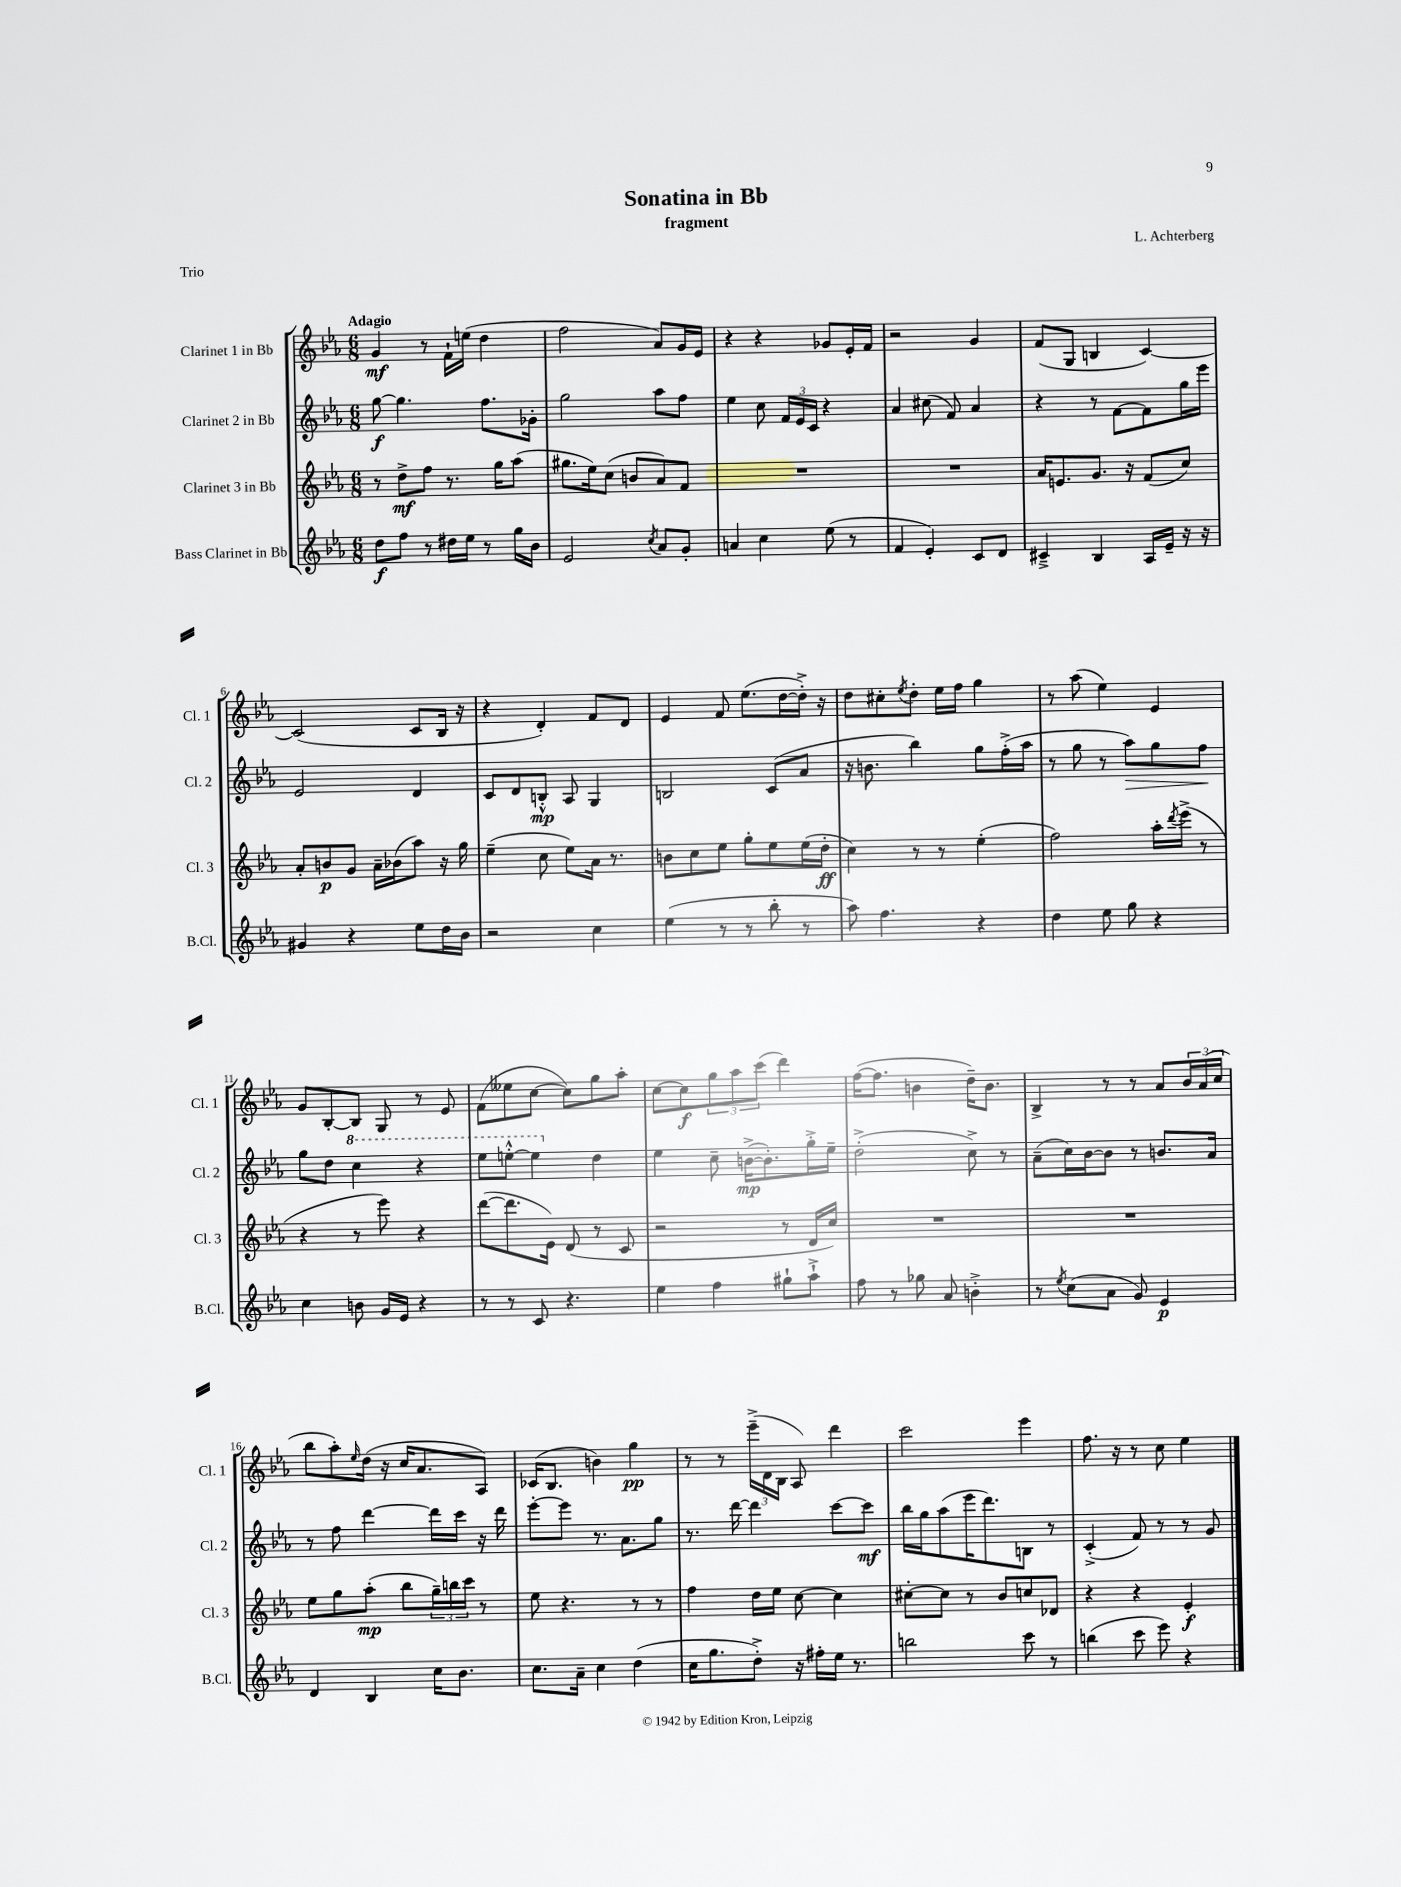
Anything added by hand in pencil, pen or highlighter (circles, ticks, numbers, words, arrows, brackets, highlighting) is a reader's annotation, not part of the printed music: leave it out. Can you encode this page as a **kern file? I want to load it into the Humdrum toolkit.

**kern	**kern	**kern	**kern
*staff4	*staff3	*staff2	*staff1
*clefG2	*clefG2	*clefG2	*clefG2
*k[b-e-a-]	*k[b-e-a-]	*k[b-e-a-]	*k[b-e-a-]
*M6/8	*M6/8	*M6/8	*M6/8
8dd	8r	[8gg	4g
8ff	8dd^	4.gg]	.
8r	8ff	.	8r
16dd#	8.r	.	16f`
16ee-	.	.	(16ee
8r	.	8.ff	4dd
.	16gg	.	.
16gg	(8aa-	.	.
16b-	.	16g-'	.
=	=	=	=
2e-	8.gg#	2gg	2ff
.	16ee-)	.	.
.	(8cc	.	.
.	8b	.	.
8qcc	.	.	.
8a-	8a-)	8aa-	8a-)
8g'	8f	8ff	16g
.	.	.	16e-
=	=	=	=
4a	2.r	4ee-	4r
4cc	.	8cc	4r
.	.	24f	.
.	.	24e-	.
.	.	24c	.
(8ee-	.	4r	8g-
8r	.	.	16e-'
.	.	.	16f
=	=	=	=
4f	2.r	4a-	2r
4e-')	.	(8cc#	.
.	.	8f)	.
8c	.	4a-	4g
8d	.	.	.
=	=	=	=
4c#~^	16a-	4r	(8f
.	8.e	.	.
.	.	.	8G
4B-	8.g	8r	4B
.	.	[8f	.
.	16r	.	.
16A-	(8f	8f]	[4c)
16e-~	.	.	.
16r	8cc)	16gg	.
16r	.	16eee-	.
=	=	=	=
4g#	8a-'	2e-	(2c]
.	8b	.	.
4r	8g	.	.
.	16a-~	.	.
.	(16b-	.	.
8ee-	8aa-)	4d	8c
16dd	16r	.	16B-
16b-	16gg	.	16r
=	=	=	=
2r	(4ee-~	8c	4r
.	.	8d	.
.	8cc	8B'^^	4d')
.	8ee-)	8A-	.
4cc	16a-	4G	8f
.	8.r	.	.
.	.	.	8d
=	=	=	=
(4ee-	8b	2B	4e-
.	8cc	.	.
8r	8ee-	.	8f
8r	8gg'	.	(8.ee-
8bb-'	8ee-	(8c	.
.	.	.	[16dd
8r	(16ee-	8a-	16dd'^])
.	16dd'	.	16r
=	=	=	=
8aa-)	4cc)	16r	8dd
.	.	8.b	.
4.ff	.	.	8cc#'
.	.	.	8qee-
.	8r	4bb-)	8dd'
.	8r	.	16ee-
.	.	.	16ff
4r	(4ee-'	8gg	4gg
.	.	(16ff'^	.
.	.	16aa-	.
=	=	=	=
4dd	2ff)	8r	8r
.	.	8gg	(8aa-
8ee-	.	8r	4ee-)
8gg	.	8aa-)	.
4r	16aa-'	8gg	4e-
.	8qddd	.	.
.	(16eee-^	.	.
.	8r	8ff	.
=	=	=	=
4cc	4r	8gg	8g
.	.	8dd	[8B-'
8b	8r	4ccc	8B-]
16g	8eee-)	.	8G
16e-	.	.	.
4r	4r	4r	8r
.	.	.	8e-
=	=	=	=
8r	([8ddd	8eee-	(8f
8r	8.ddd]	[8eee'^^	8ee--
8c	.	4eee]	[8cc
.	16e-)	.	.
4.r	(8d	.	8cc])
.	8r	4dd	8gg
.	8c	.	8aa-'
=	=	=	=
4ee-	2r	4ee-	[8cc
.	.	.	8cc]
4ff	.	8cc~	12gg
.	.	.	12aa-
.	.	([16b^	.
.	.	.	(12ccc
.	.	8.b'])	.
8gg#`	8r	.	4ddd)
8aa-`^	16d	16gg'^	.
.	16cc)	16ee-~	.
=	=	=	=
8ff	2.r	(2dd'^	([16ff
.	.	.	8.ff]
8r	.	.	.
8gg-	.	.	4b
8a-	.	.	.
4b'^	.	8cc^)	16dd~)
.	.	.	8.b
.	.	8r	.
=	=	=	=
8r	2.r	(8a-~	4B-^
8qee-	.	.	.
(8cc	.	16cc)	.
.	.	[16b-	.
8a-	.	8b-]	8r
8g)	.	8r	8r
4e-	.	8.b	8a-
.	.	.	24b-
.	.	.	(24a-
.	.	16a-	.
.	.	.	24cc
=	=	=	=
4d	8ee-	8r	8bb-
.	8gg	8ff	8aa-')
.	.	.	16qqee-
4B-	(8aa-'	[4ddd	(16dd
.	.	.	16r
.	8bb-	.	16cc
.	.	.	8.a-
16cc	24gg~)	16ddd]	.
.	24bb	.	.
8.b-	.	16ccc	.
.	24ccc	.	.
.	8r	16r	8A-)
.	.	16ddd	.
=	=	=	=
8.cc	8ee-	[8eee-'	(16c-
.	.	.	8.B-
.	4.r	8eee-]	.
16a-~	.	.	.
4cc	.	8.r	4b)
.	.	8.a-	.
(4dd	8r	.	4gg
.	8r	8gg	.
=	=	=	=
16cc	4ff	8.r	8r
8.gg	.	.	.
.	.	.	8r
.	.	[16ddd	.
8dd'^)	16dd	4ddd]	(24eee-~^
.	.	.	24d
.	16ee-	.	.
.	.	.	24B-
16r	[8cc	.	8A-)
16ff#'	.	.	.
16ee-	4cc]	[8ccc	4ddd
8.r	.	.	.
.	.	8ccc]	.
=	=	=	=
2bb	[8cc#'	16bb-	2ccc
.	.	16gg	.
.	8cc#]	(8aa-	.
.	8r	16eee-	.
.	.	8.ddd)	.
.	8b-	.	.
8ccc	8cc	8B	4eee-
8r	8d-	8r	.
=	=	=	=
(4bb	4r	(4c'^	8.ff
.	.	.	16r
8ccc	4r	8f)	8r
8eee-)	.	8r	8cc
4r	4e-'	8r	4ee-
.	.	8g	.
==	==	==	==
*-	*-	*-	*-
